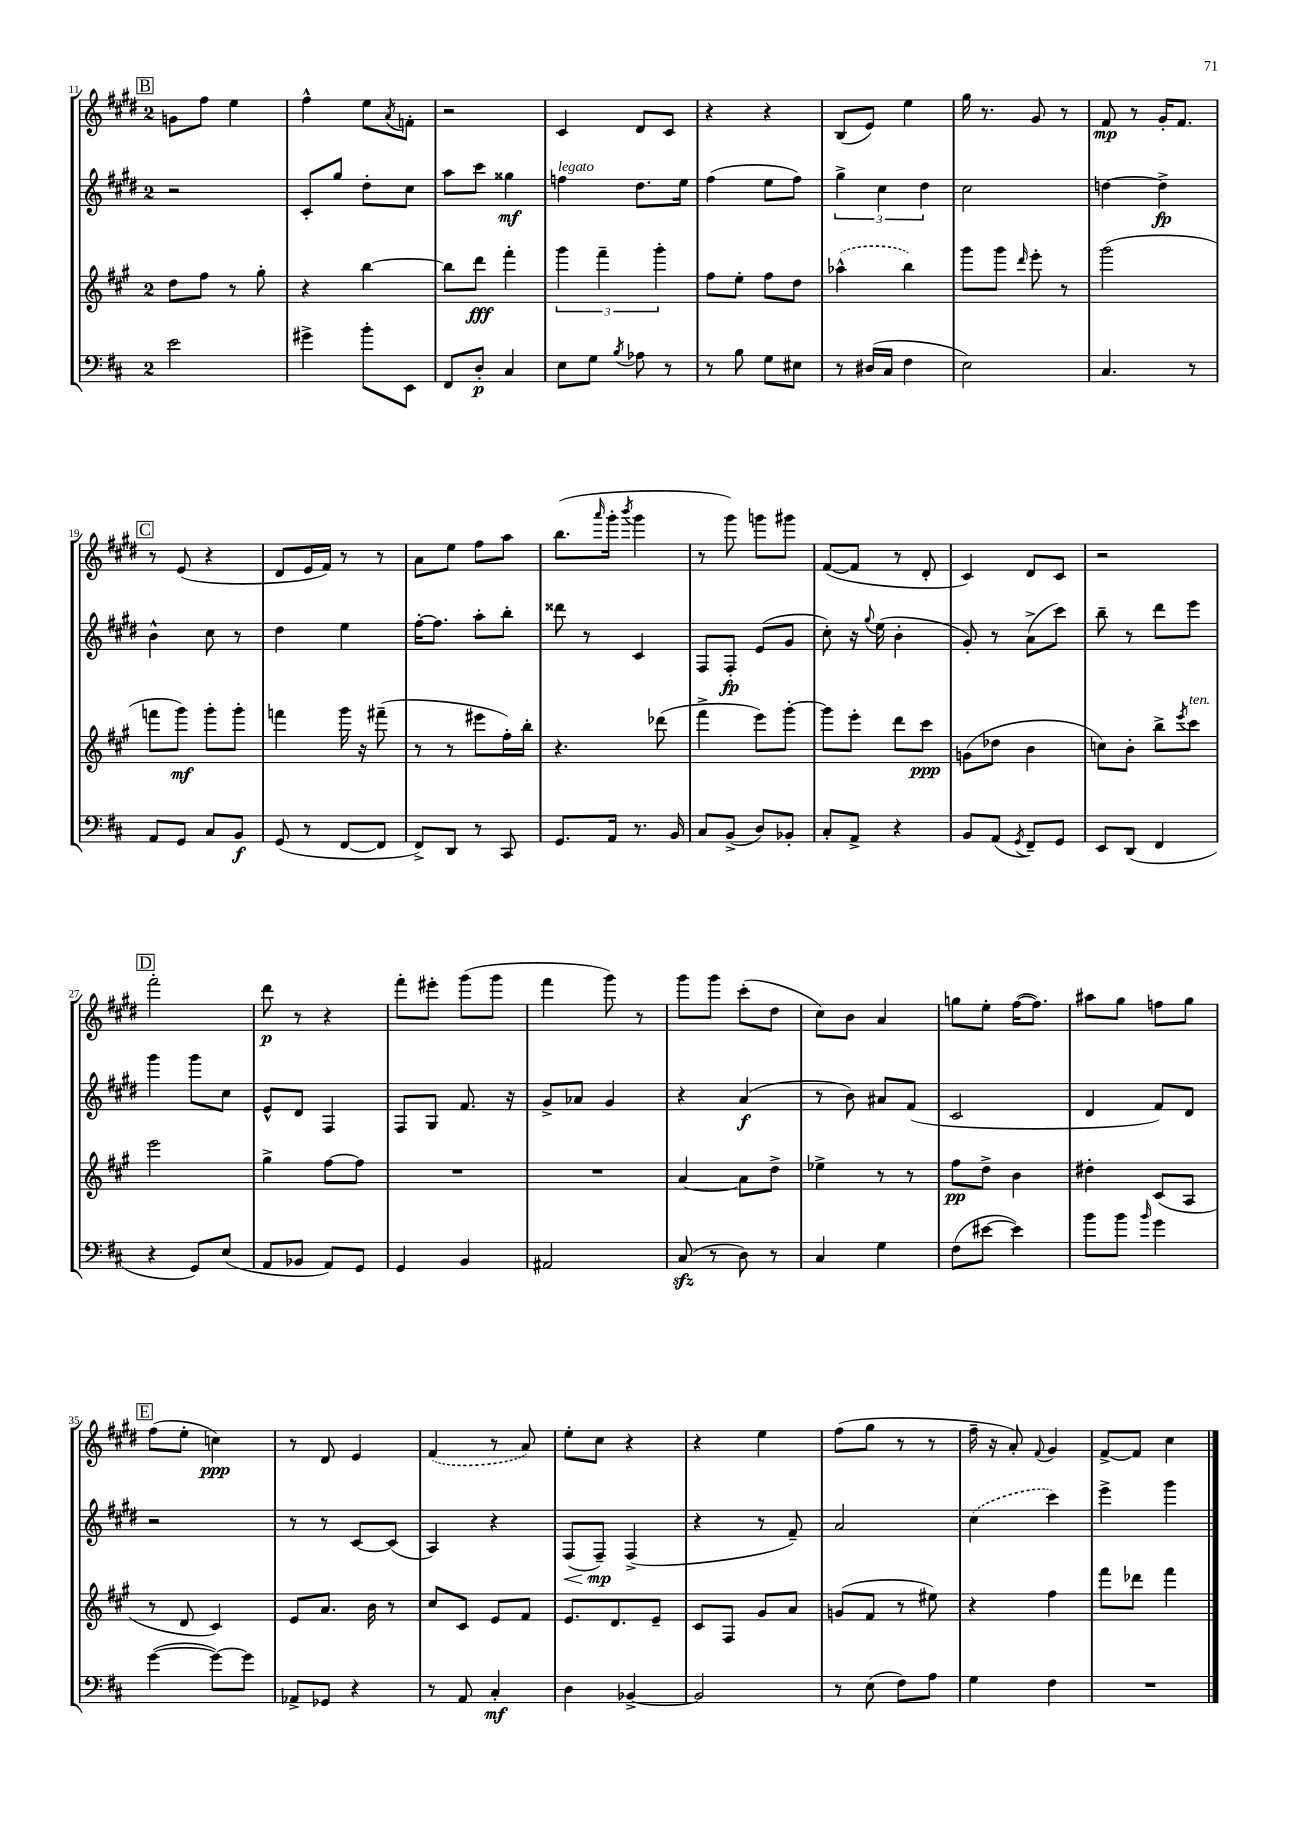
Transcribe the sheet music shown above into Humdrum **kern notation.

**kern	**kern	**kern	**kern
*staff4	*staff3	*staff2	*staff1
*clefF4	*clefG2	*clefG2	*clefG2
*k[f#c#]	*k[f#c#g#]	*k[f#c#g#d#]	*k[f#c#g#d#]
*M2/4	*M2/4	*M2/4	*M2/4
2e	8dd	2r	8g
.	8ff#	.	8ff#
.	8r	.	4ee
.	8gg#'	.	.
=	=	=	=
4g#^	4r	8c#'	4ff#^^
.	.	8gg#	.
8b'	[4bb	8dd#'	8ee
.	.	.	8qa
8EE	.	8cc#	8f'
=	=	=	=
8FF#	8bb]	8aa	2r
8D'	8ddd	8ccc#	.
4C#	4fff#'	4gg##	.
=	=	=	=
8E	6ggg#	4ff	4c#
8G	.	.	.
.	6fff#~	.	.
8qB	.	.	.
8A-	.	8.dd#	8d#
.	6ggg#'	.	.
8r	.	.	8c#
.	.	16ee	.
=	=	=	=
8r	8ff#	(4ff#	4r
8B	8ee'	.	.
8G	8ff#	8ee	4r
8E#	8dd	8ff#)	.
=	=	=	=
8r	(4aa-^^	6gg#^	(8B
(16D#	.	.	8e)
.	.	6cc#	.
16C#	.	.	.
4F#	4bb)	.	4ee
.	.	6dd#	.
=	=	=	=
2E)	8ggg#	2cc#	16gg#
.	.	.	8.r
.	8ggg#	.	.
.	16qqddd	.	.
.	8eee'	.	8g#
.	8r	.	8r
=	=	=	=
4.C#	(2ggg#	[4dd	8f#
.	.	.	8r
.	.	4dd^]	16g#'
.	.	.	8.f#
8r	.	.	.
=	=	=	=
8AA	8fff	4b^^	8r
8GG	8ggg#)	.	(8e
8C#	8ggg#'	8cc#	4r
8BB	8ggg#'	8r	.
=	=	=	=
(8GG	4fff	4dd#	8d#
8r	.	.	16e
.	.	.	16f#)
[8FF#	16ggg#	4ee	8r
.	16r	.	.
8FF#]	(8fff#~	.	8r
=	=	=	=
8FF#^)	8r	[16ff#'	8a
.	.	8.ff#]	.
8DD	8r	.	8ee
8r	8eee#	8aa'	8ff#
8CC#	16ff#')	8bb'	8aa
.	16bb'	.	.
=	=	=	=
8.GG	4.r	8ddd##	(8.bb
.	.	8r	.
.	.	.	16qqaaa
16AA	.	.	16ggg#'
.	.	.	8qbbb
8.r	.	4c#	4ggg#
.	(8ddd-	.	.
16BB	.	.	.
=	=	=	=
8C#	4fff#^	8F#	8r
(8BB^	.	8F#'	8ggg#)
8D)	8eee)	(8e	8ggg
8BB-'	[8ggg#'	8g#	8ggg#
=	=	=	=
8C#'	8ggg#]	8cc#')	([8f#
8AA^	8eee'	16r	8f#]
.	.	8qqgg#	.
.	.	(16ee	.
4r	8ddd	4b'	8r
.	8ccc#	.	8d#'
=	=	=	=
8BB	(8g	8g#')	4c#)
(8AA	8dd-	8r	.
8qGG	.	.	.
8FF#~)	4b	(8a^	8d#
8GG	.	8ccc#)	8c#
=	=	=	=
8EE	8cc)	8bb~	2r
(8DD	8b'	8r	.
4FF#	8bb^	8ddd#	.
.	8qeee	.	.
.	8ccc#	8eee	.
=	=	=	=
4r	2eee	4ggg#	2fff#'
8GG)	.	8ggg#	.
(8E	.	8cc#	.
=	=	=	=
8AA	4gg#^	8e^^	8ddd#
8BB-	.	8d#	8r
8AA)	[8ff#	4F#	4r
8GG	8ff#]	.	.
=	=	=	=
4GG	2r	8F#	8fff#'
.	.	8G#	8eee#'
4BB	.	8.f#	(8ggg#
.	.	.	8ggg#
.	.	16r	.
=	=	=	=
2AA#	2r	8g#^	4fff#
.	.	8a-	.
.	.	4g#	8ggg#)
.	.	.	8r
=	=	=	=
(8C#	[4a	4r	8ggg#
8r	.	.	8ggg#
8D)	8a]	(4a	(8ccc#'
8r	8dd^	.	8dd#
=	=	=	=
4C#	4ee-^	8r	8cc#)
.	.	8b)	8b
4G	8r	8a#	4a
.	8r	(8f#	.
=	=	=	=
(8F#	8ff#	2c#	8gg
[8e#	8dd^	.	8ee'
4e#])	4b	.	([16ff#
.	.	.	8.ff#])
=	=	=	=
8b	4dd#'	4d#	8aa#
8b	.	.	8gg#
16qqb	.	.	.
4g	(8c#	8f#)	8ff
.	8A	8d#	8gg#
=	=	=	=
([4g	8r	2r	(8ff#
.	8d	.	8ee'
8g_)	4c#)	.	4cc)
8g]	.	.	.
=	=	=	=
8AA-^	8e	8r	8r
8GG-	8.a	8r	8d#
4r	.	[8c#	4e
.	16b	.	.
.	8r	(8c#]	.
=	=	=	=
8r	8cc#	4A)	(4f#
8AA	8c#	.	.
4C#'	8e	4r	8r
.	8f#	.	8a)
=	=	=	=
4D	8.e	(8F#	8ee'
.	.	8F#~)	8cc#
.	8.d	.	.
[4BB-^	.	(4F#^	4r
.	8e~	.	.
=	=	=	=
2BB-]	8c#	4r	4r
.	8F#	.	.
.	8g#	8r	4ee
.	8a	8f#~)	.
=	=	=	=
8r	(8g	2a	(8ff#
(8E	8f#	.	8gg#
8F#)	8r	.	8r
8A	8ee#)	.	8r
=	=	=	=
4G	4r	(4cc#	16ff#~
.	.	.	16r
.	.	.	8a')
.	.	.	8qqf#
4F#	4ff#	4ccc#)	4g#
=	=	=	=
2r	8fff#	4eee^	[8f#^
.	8ddd-	.	8f#]
.	4fff#	4ggg#	4cc#
==	==	==	==
*-	*-	*-	*-
